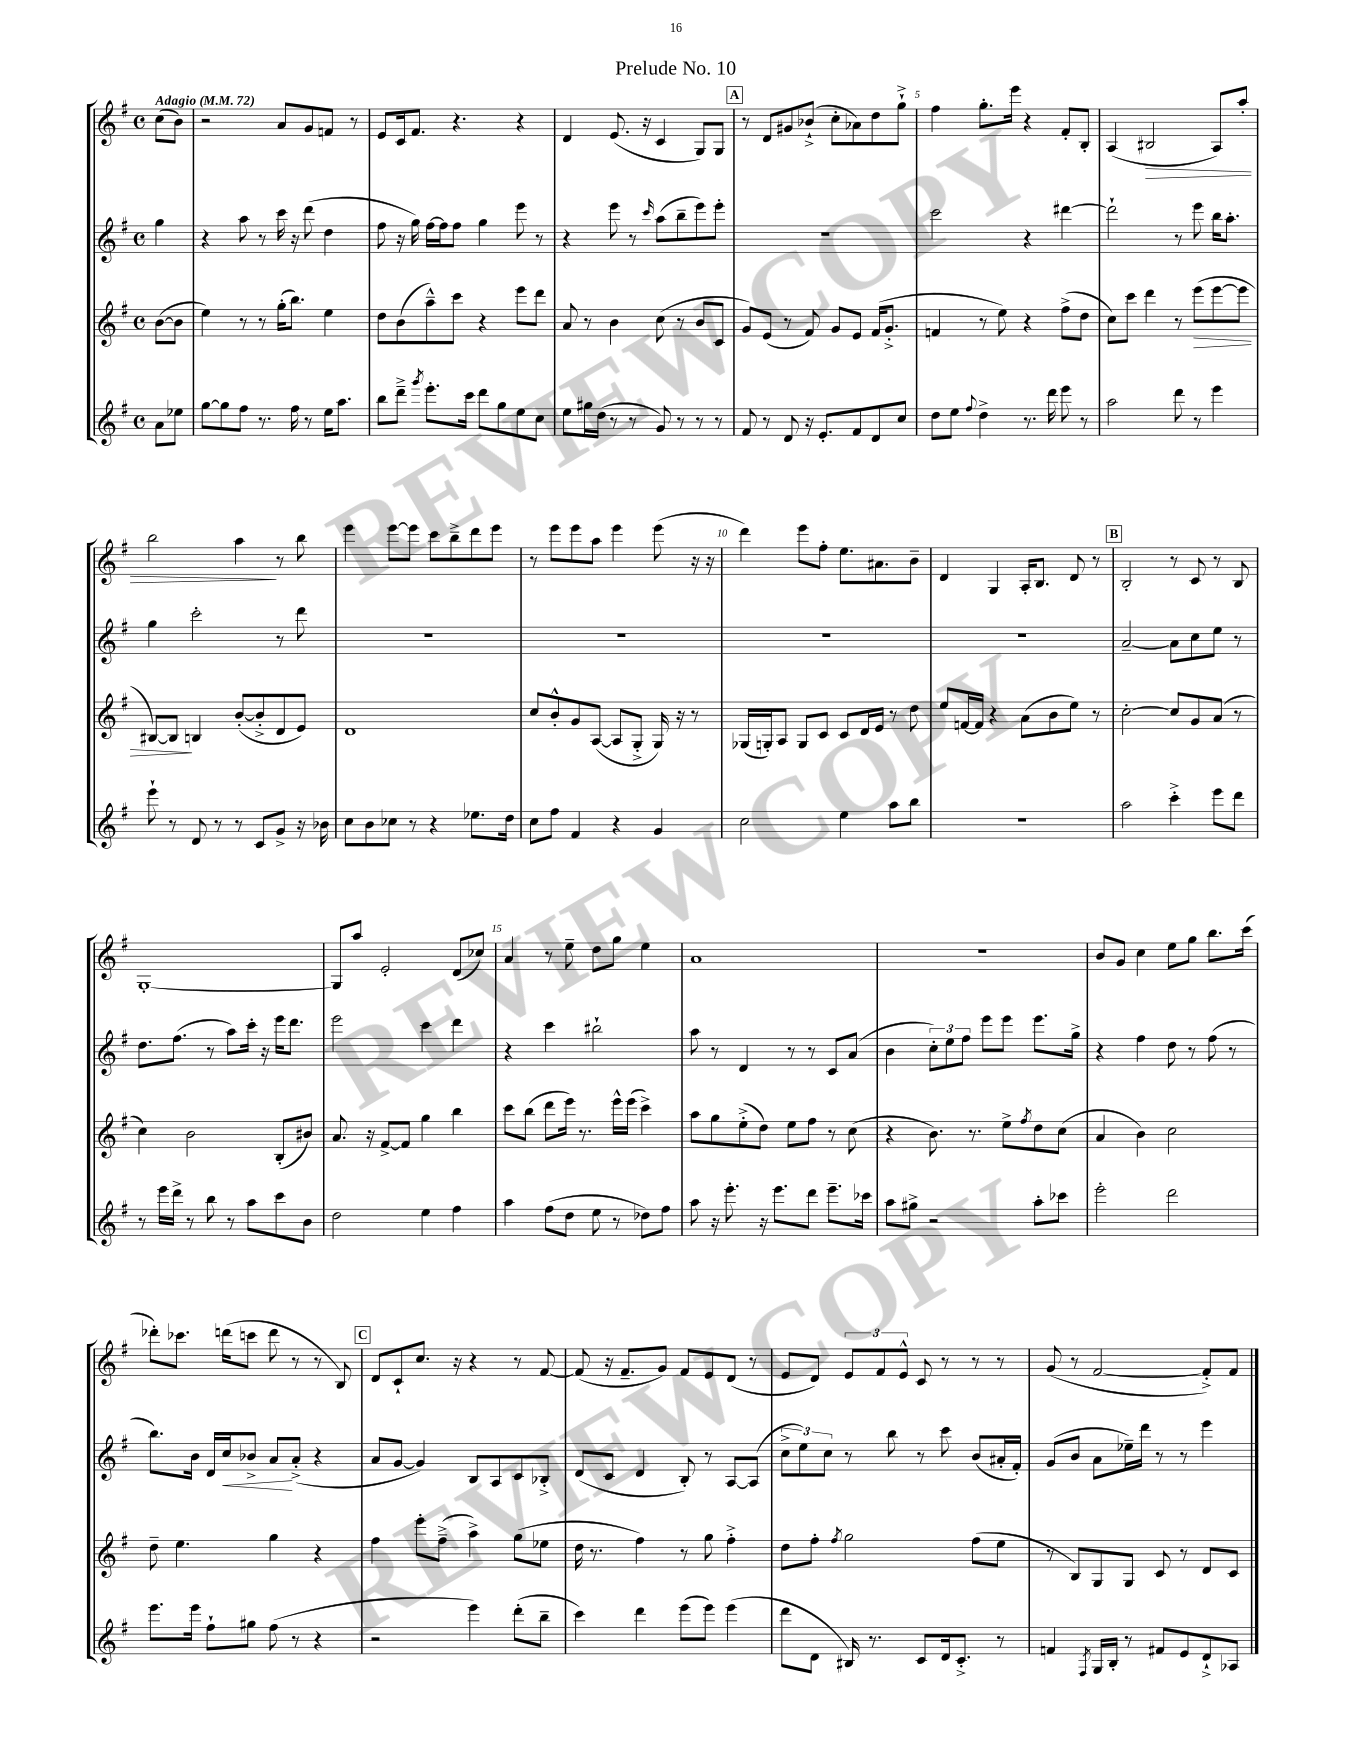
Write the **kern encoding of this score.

**kern	**kern	**kern	**kern
*staff4	*staff3	*staff2	*staff1
*clefG2	*clefG2	*clefG2	*clefG2
*k[f#]	*k[f#]	*k[f#]	*k[f#]
*M4/4	*M4/4	*M4/4	*M4/4
*met(c)	*met(c)	*met(c)	*met(c)
*MM72	*MM72	*MM72	*MM72
8a	([8b	4gg	(8cc
8ee-	8b]	.	8b)
=	=	=	=
[8gg	4ee)	4r	2r
8gg]	.	.	.
8ff#	8r	8aa	.
8.r	8r	8r	.
.	(16gg'	16ccc	8a
16ff#	8.bb)	16r	.
8r	.	(8ddd	8g
16ee	4ee	4dd	8f
8.aa	.	.	.
.	.	.	8r
=	=	=	=
8bb	8dd	8ff#	8e
8ddd~^	(8b	16r	16c
.	.	16gg)	8.f#
8qggg	.	.	.
8.eee'	8aa~^^)	[16ff#	.
.	.	16ff#]	.
.	8ccc	8ff#	4.r
16ccc	.	.	.
8ddd	4r	4gg	.
8gg	.	.	.
8ee	8eee	8eee	4r
8cc	8ddd	8r	.
=	=	=	=
8ee	8a	4r	4d
16gg#	8r	.	.
(16dd	.	.	.
8r	4b	8eee	(8.e
8r	.	8r	.
.	.	.	16r
.	.	16qqccc	.
8g)	(8cc	(8aa	4c
8r	8r	8bb~	.
8r	8b	8eee)	8G)
8r	8c	8eee'	8G
=	=	=	=
8f#	8g)	1r	8r
8r	(8e	.	8d
8d	8r	.	8g#
16r	8f#)	.	(8b-`^
8.e'	.	.	.
.	8g	.	8cc'
8f#	8e	.	8a-)
8d	(16f#	.	8dd
.	8.g'^	.	.
8cc	.	.	8gg`^
=	=	=	=
8dd	4f	2ccc	4ff#
8ee	.	.	.
8qqff#	.	.	.
4dd^	8r	.	8.gg'
.	8ee)	.	.
.	.	.	16eee
8.r	4r	4r	4r
16ddd	.	.	.
8eee	(8ff#^	[4ddd#	8f#'
8r	8dd	.	8B'
=	=	=	=
2aa	8cc)	2ddd#`]	(4A
.	8ccc	.	.
.	4ddd	.	2B#
8ddd	8r	8r	.
8r	(8eee	8eee	.
4eee	[8eee	16bb	8A)
.	.	8.aa'	.
.	8eee]	.	8aa'
=	=	=	=
8eee`	[8B#)	4gg	2bb
8r	8B#]	.	.
8d	4B	2ccc'	.
8r	.	.	.
8r	([8b'	.	4aa
8c	8b'^]	.	.
8g^	8d	8r	8r
16r	8e)	8ddd	8bb
16b-	.	.	.
=	=	=	=
8cc	1d	1r	4eee
8b	.	.	.
8cc-	.	.	[8eee
8r	.	.	8eee]
4r	.	.	8ccc
.	.	.	8bb~^
8.ee-	.	.	8ddd
.	.	.	8eee
16dd	.	.	.
=	=	=	=
8cc	8cc	1r	8r
8ff#	8b'^^	.	8eee
4f#	8g	.	8eee
.	([8A	.	8aa
4r	8A]	.	4eee
.	8G'^	.	.
4g	16G)	.	(8eee
.	16r	.	.
.	8r	.	16r
.	.	.	16r
=	=	=	=
2cc	(16G-	1r	4ddd)
.	16G')	.	.
.	8A	.	.
.	8G	.	8eee
.	8c	.	8ff#'
4ee	8c	.	8.ee
.	16d	.	.
.	16e	.	8.a#
8aa	8r	.	.
8bb	8dd	.	8b~
=	=	=	=
1r	8ee	1r	4d
.	[16f	.	.
.	16f]	.	.
.	4r	.	4G
.	(8a	.	16A'
.	.	.	8.B
.	8b	.	.
.	8ee)	.	8d
.	8r	.	8r
=	=	=	=
2aa	[2cc'	[2a~	2B'
4ccc'^	8cc]	8a]	8r
.	8g	8cc	8c
8eee	(8a	8ee	8r
8ddd	8r	8r	8B
=	=	=	=
8r	4cc)	8.dd	[1G'
16eee	.	.	.
16ddd^	.	(8.ff#	.
8r	2b	.	.
8bb	.	8r	.
8r	.	8aa)	.
8aa	.	16ccc'	.
.	.	16r	.
8ccc	(8B'	16eee	.
.	.	8.ddd	.
8b	8b#)	.	.
=	=	=	=
2dd	8.a	2eee	8G]
.	.	.	8aa
.	16r	.	.
.	[8f#^	.	2e'
.	8f#]	.	.
4ee	4gg	4ccc	.
4ff#	4bb	4ddd	(8d
.	.	.	8cc-)
=	=	=	=
4aa	8ccc	4r	4a
.	(8bb	.	.
(8ff#	8ddd	4ccc	8r
8dd	16eee)	.	8ee~
.	8.r	.	.
8ee	.	2bb#`	8dd
8r	16eee^^	.	8gg
.	(16eee	.	.
8dd-)	4ccc^)	.	4ee
8ff#	.	.	.
=	=	=	=
8aa	8aa	8aa	1a
16r	8gg	8r	.
8.eee'	.	.	.
.	(8ee'^	4d	.
16r	8dd)	.	.
8.eee	.	.	.
.	8ee	8r	.
8ddd	8ff#	8r	.
8.eee~	8r	8c	.
.	(8cc	(8a	.
16ccc-	.	.	.
=	=	=	=
8aa	4r	4b	1r
8gg#^	.	.	.
2r	8.b)	12cc')	.
.	.	12ee	.
.	.	12ff#	.
.	8.r	.	.
.	.	8eee	.
.	8ee^	8eee	.
.	8qff#	.	.
8aa'	8dd	8.eee	.
8ccc-	(8cc	.	.
.	.	16gg^	.
=	=	=	=
2eee'	4a	4r	8b
.	.	.	8g
.	4b)	4ff#	4cc
2ddd	2cc	8dd	8ee
.	.	8r	8gg
.	.	(8ff#	8.bb
.	.	8r	.
.	.	.	(16ccc
=	=	=	=
8.eee	8dd~	8.bb)	8ddd-')
.	4.ee	.	8.ccc-
16eee	.	16b	.
8ff#`	.	16d	.
.	.	16cc	(16ddd
8gg#	.	8b-^	8ccc
(8ff#	4gg	8a	8ddd
8r	.	(8a'^	8r
4r	4r	4r	8r
.	.	.	8B)
=	=	=	=
2r	4ff#	8a	8d
.	.	[8g	8c`
.	8eee'	4g])	8.cc
.	(8ff#~^	.	.
.	.	.	16r
4eee)	4aa^)	8B	4r
.	.	8A	.
(8ddd'	(8gg	8c	8r
8bb~	8ee-	8B-'^	[8f#
=	=	=	=
4ccc)	16dd	(8d	(8f#]
.	8.r	.	.
.	.	8c	16r
.	.	.	8.f#~
4ddd	4ff#)	4d	.
.	.	.	8g)
(8eee	8r	8B')	8f#
8eee)	8gg	8r	8e
(4eee	4ff#'^	[8A	(8d
.	.	(8A]	8r
=	=	=	=
8ddd	8dd	12cc^	8e
.	.	12ee)	.
8d	8ff#'	.	8d)
.	.	12cc	.
.	8qff#	.	.
16B#)	2gg	8r	12e
8.r	.	.	.
.	.	.	12f#
.	.	8bb	.
.	.	.	12e^^
8c	.	8r	8c
16d	.	8ccc	8r
8.c'^	.	.	.
.	(8ff#	(8b	8r
8r	8ee	16a#'	8r
.	.	16f#')	.
=	=	=	=
4f	8r	(8g	(8g
.	8B)	8b	8r
8qF#	.	.	.
16G	8G	8a	[2f#
16B'	.	.	.
8r	8G	16ee-~)	.
.	.	16ddd	.
8f#	8c	8r	.
8e	8r	8r	.
8d`^	8d	4eee	8f#'^])
8A-	8c	.	8f#
==	==	==	==
*-	*-	*-	*-
